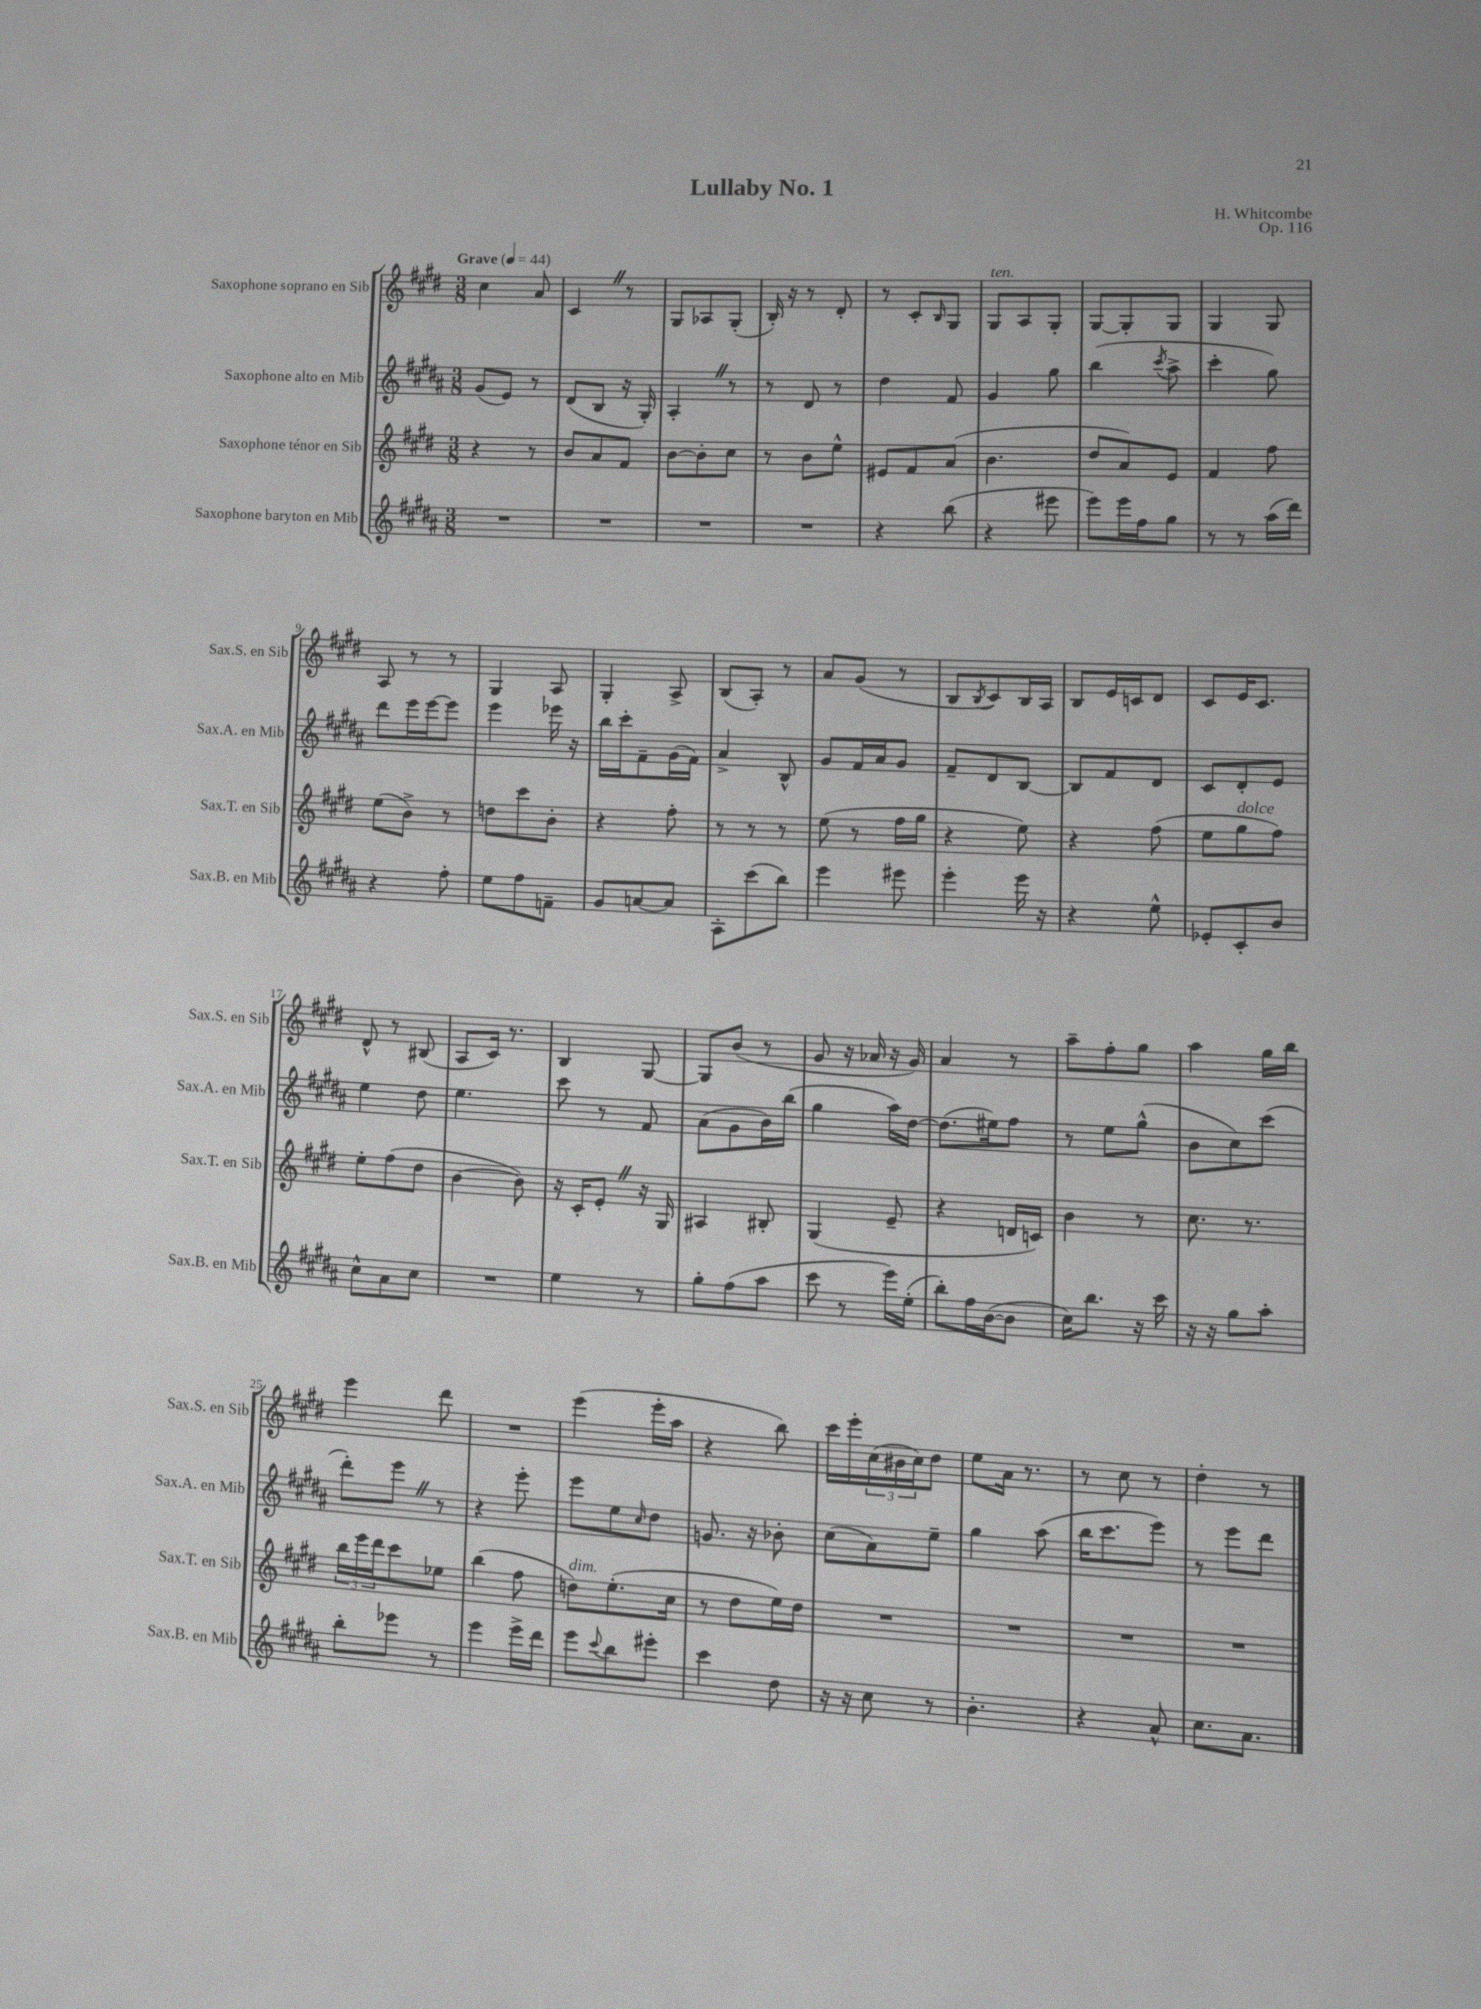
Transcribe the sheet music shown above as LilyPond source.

\header { title = "Lullaby No. 1" composer = "H. Whitcombe" opus = "Op. 116" }
<<
\new StaffGroup <<
\new Staff = "s0" \with { instrumentName = "Saxophone soprano en Sib" shortInstrumentName = "Sax.S. en Sib" } {
    \clef treble \key e \major \numericTimeSignature \time 3/8 \tempo "Grave" 4 = 44
    cis''4 a'8 |
    cis'4 \once \override BreathingSign.text = \markup { \musicglyph "scripts.caesura.straight" } \breathe r8 |
    gis8 aes8 gis8-.( |
    b16-.) r16 r8 dis'8-. |
    r8 cis'8-. \grace { b16 } gis8 |
    gis8^\markup { \italic "ten." } a8 gis8-. |
    gis8~ gis8-. gis8 |
    gis4 gis8 |
    a8 r8 r8 |
    gis4 a8 |
    gis4-. a8-> |
    b8( a8-.) r8 |
    a'8 gis'8( r8 |
    b8 \acciaccatura { b8 } cis'8) b16 a16 |
    b8 e'16 c'16 dis'8 |
    cis'8 e'16 cis'8. |
    dis'8-^ r8 bis8( |
    a8 cis'16) r8. |
    b4 gis8~ |
    gis8 b'8( r8 |
    gis'8 r16 aes'16 r16 gis'16) |
    a'4 r8 |
    a''8-- fis''8-. gis''8 |
    a''4 gis''16 b''16 |
    e'''4 dis'''8 |
    R4. |
    e'''4( e'''16-. a''16 |
    r4 b''8) |
    cis'''16 e'''16-. \tuplet 3/2 { cis''16( bis'16 cis''16) } dis''8 |
    e''8 a'16 r8. |
    r8 cis''8 r8 |
    dis''4-. r8 \bar "|." |
}
\new Staff = "s1" \with { instrumentName = "Saxophone alto en Mib" shortInstrumentName = "Sax.A. en Mib" } {
    \clef treble \key b \major \numericTimeSignature \time 3/8
    gis'8( e'8) r8 |
    dis'8( b8 r16 gis16-.) |
    ais4-. \once \override BreathingSign.text = \markup { \musicglyph "scripts.caesura.straight" } \breathe r8 |
    r8 dis'8 r8 |
    dis''4 fis'8 |
    gis'4 gis''8 |
    b''4( \acciaccatura { cis'''8 } ais''8-> |
    cis'''4-. gis''8) |
    dis'''8 e'''16 e'''16~ e'''8 |
    e'''4 ees'''16 r16 |
    b''16 cis'''16-. fis'8-- gis'16( fis'16) |
    ais'4-> b8-^ |
    gis'8 fis'16 ais'16 gis'8 |
    fis'8-- dis'8 b8~ |
    b8 fis'8 dis'8 |
    cis'8 dis'8-. e'8 |
    e''4 dis''8 |
    e''4. |
    cis'''8 r8 fis'8 |
    ais'8( gis'8 b'16) b''16( |
    gis''4 ais''16) dis''16~ |
    dis''8.( eis''16) fis''8 |
    r8 e''8 gis''8-^( |
    b'8 cis''8) cis'''8( |
    dis'''8-.) e'''8 \once \override BreathingSign.text = \markup { \musicglyph "scripts.caesura.straight" } \breathe r8 |
    r4 e'''8-. |
    e'''8 e''8 \grace { cis''16 } dis''8 |
    g'8. r16 bes'8-. |
    cis''8( ais'8) e''8-- |
    gis''4 ais''8( |
    b''16 cis'''8. e'''8) |
    r8 e'''8 dis'''8 \bar "|." |
}
\new Staff = "s2" \with { instrumentName = "Saxophone ténor en Sib" shortInstrumentName = "Sax.T. en Sib" } {
    \clef treble \key e \major \numericTimeSignature \time 3/8
    r4 r8 |
    b'8 a'8 fis'8 |
    b'8~ b'8-. cis''8 |
    r8 b'8 e''8-^ |
    eis'8 fis'8 a'8( |
    b'4. |
    dis''8 a'8) e'8 |
    fis'4 fis''8 |
    e''8( b'8->) r8 |
    d''8 cis'''8 b'8-. |
    r4 fis''8-. |
    r8 r8 r8 |
    e''8( r8 fis''16 gis''16 |
    r4 e''8) |
    r4 fis''8( |
    e''8 gis''8^\markup { \italic "dolce" } fis''8) |
    e''8-. fis''8( dis''8 |
    b'4~ b'8) |
    r16 cis'16-. e'8-. \once \override BreathingSign.text = \markup { \musicglyph "scripts.caesura.straight" } \breathe r16 gis16 |
    ais4 bis8-. |
    gis4( e'8-- |
    r4 d'16 c'16) |
    b'4 r8 |
    cis''8. r8. |
    \tuplet 3/2 { b''16 e'''16 dis'''16 } cis'''8 ees''8 |
    b''4( fis''8 |
    d''8^\markup { \italic "dim." }) e''8.-.( cis''16 |
    r8 dis''8 e''16) dis''16 |
    R4. |
    R4. |
    R4. |
    R4. \bar "|." |
}
\new Staff = "s3" \with { instrumentName = "Saxophone baryton en Mib" shortInstrumentName = "Sax.B. en Mib" } {
    \clef treble \key b \major \numericTimeSignature \time 3/8
    R4. |
    R4. |
    R4. |
    R4. |
    r4 b''8( |
    r4 eis'''8 |
    e'''8) e'''16 fis''16 gis''8 |
    r8 r8 ais''16( dis'''16) |
    r4 fis''8-. |
    e''8 fis''8 f'8-- |
    gis'8 a'8~ a'8 |
    ais8-. cis'''8( b''8) |
    e'''4 eis'''8 |
    e'''4-. e'''16 r16 |
    r4 e''8-^ |
    ees'8-. cis'8-. b'8 |
    cis''8-^ ais'8 cis''8 |
    R4. |
    e''4 r8 |
    gis''8-. fis''8( ais''8 |
    cis'''8 r8 e'''16) e''16-.( |
    b''8-.) fis''16 b'16~( b'8 |
    cis''16) b''8. r16 cis'''16 |
    r16 r16 gis''8 ais''8-. |
    b''8-. ees'''8 r8 |
    e'''4 e'''16-> dis'''16 |
    e'''8 \appoggiatura { cis'''8 } b''8 eis'''8-. |
    cis'''4 dis''8 |
    r16 r16 cis''8 r8 |
    b'4.-. |
    r4 ais'8-^ |
    cis''8. ais'8. \bar "|." |
}
>>
>>
